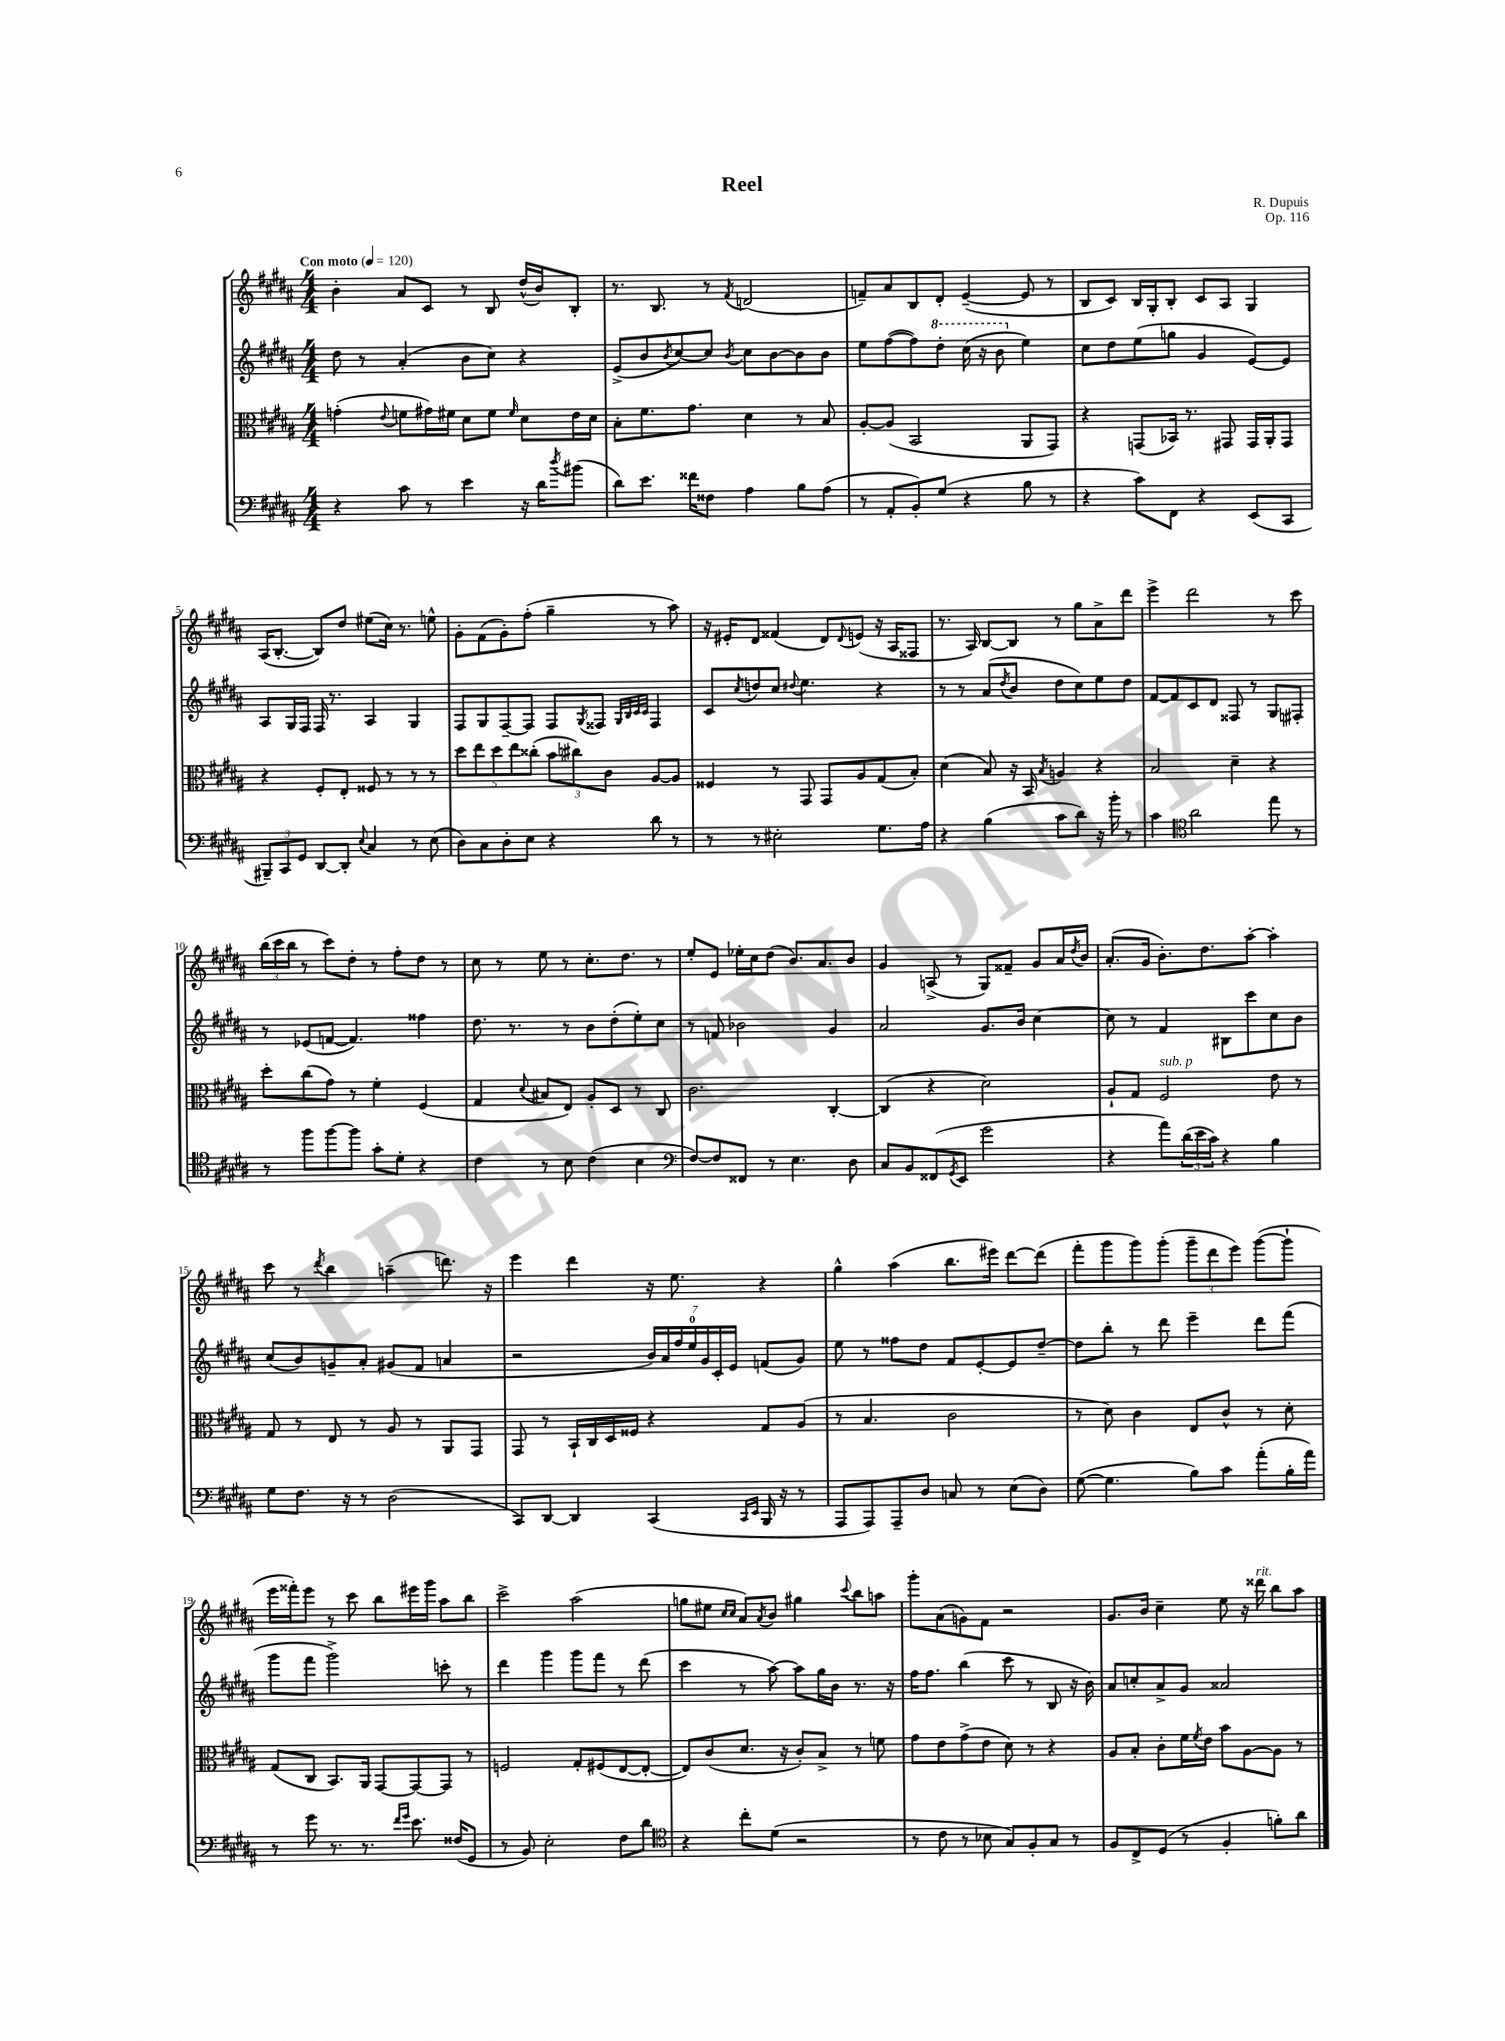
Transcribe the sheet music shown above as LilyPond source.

\header { title = "Reel" composer = "R. Dupuis" opus = "Op. 116" }
<<
\new StaffGroup <<
\new Staff = "s0" {
    \clef treble \key b \major \numericTimeSignature \time 4/4 \tempo "Con moto" 4 = 120
    b'4-. ais'8 cis'8 r8 b8 dis''16-^( b'16) b8-. |
    r8. b8. r8 \acciaccatura { fis'8 } d'2( |
    f'8--) ais'8 b8 dis'8-. e'4~--( e'8 r8 |
    b8 cis'8) b16 gis16-. b8-. cis'8 ais8 gis4 |
    ais16( b8.~-. b8) dis''8 eis''8( cis''16) r8. e''8-^ |
    gis'8-. fis'8( gis'8-.) fis''8-.( gis''4-- r8 ais''8) |
    r16 eis'16-. dis'8 fisis'4( dis'8) \appoggiatura { dis'8 } e'8( r16 ais16 fisis8 |
    r8. ais16) b8~ b8 r8 gis''8 ais'8-> dis'''8 |
    e'''4-> dis'''2 r8 cis'''8 |
    \tuplet 3/2 { b''16( cis'''16 b''16 } r8 cis'''8) dis''8-. r8 fis''8-. dis''8 r8 |
    cis''8 r8 e''8 r8 cis''8.-. dis''8. r8 |
    e''8-. e'8 ees''16-. cis''16 dis''8( b'8.) ais'8. b'8 |
    gis'4 a8->( r8 gis8) fisis'8-- gis'8 ais'16 \acciaccatura { dis''8 } b'16 |
    ais'8.-.( gis'16 b'8.-.) dis''8. ais''8~-. ais''4-. |
    cis'''8 r8 \acciaccatura { dis'''8 } b''4 a''4--( d'''8.) r16 |
    e'''4 dis'''4 r16 e''8. r4 |
    gis''4-^ ais''4( b''8. eis'''16) dis'''8~ dis'''8( |
    fis'''8-. gis'''8 gis'''8) gis'''8-.( \tuplet 3/2 { gis'''8-- dis'''8 e'''8) } gis'''8~( gis'''8-! |
    e'''16 fisis'''16-.) e'''8 r8 cis'''8 b''8 eis'''16 gis'''16 ais''8 b''8 |
    cis'''2-> ais''2( |
    g''8 eis''8 \grace { cis''16 cis''16 } ais'8) \acciaccatura { ais'8 } b'8 gis''4 \appoggiatura { cis'''8 } b''8 a''8 |
    gis'''8-. ais'8( g'8) fis'8 r2 |
    gis'8. b'16 cis''4-- e''8 r16 disis'''16^\markup { \italic "rit." } b''8 ais''8 \bar "|." |
}
\new Staff = "s1" {
    \clef treble \key b \major \numericTimeSignature \time 4/4
    dis''8 r8 ais'4-.( b'8 cis''8) r4 |
    e'8->( b'8 \acciaccatura { b'8 } cis''8~) cis''8 \acciaccatura { b'8 } cis''8 b'8~ b'8 b'8 |
    e''8 fis''8~( fis''8) \ottava #1 dis'''8-. cis'''16( r16 b''8 \ottava #0 e''4) |
    cis''8 dis''8 e''8( g''8 gis'4 e'8~) e'8 |
    ais8 gis16 fis16 fis16 r8. ais4 gis4 |
    fis8 gis8 fis8~-- fis8 fis8 \acciaccatura { gis8 } fisis8 \grace { gis32 b32 cis'32 cis'32 } fisis4 |
    cis'8 \acciaccatura { cis''8 } d''8 cis''8 \appoggiatura { dis''8 } e''4. r4 |
    r8 r8 ais'8( \acciaccatura { dis''8 } b'8 dis''8 cis''8) e''8 dis''8 |
    fis'8~ fis'8 cis'8 dis'8 fisis8 r8 gis8 fis8-. |
    r8 ees'8( f'8~ f'4.) fisis''4 |
    dis''8. r8. r8 b'8 dis''8-.( e''8-.) cis''8 |
    r8 f'8 bes'2 gis'4 |
    ais'2 gis'8. b'16 cis''4~ |
    cis''8 r8 fis'4 bis8 cis'''8 cis''8 b'8 |
    cis''8( b'8) g'8-- ais'8-. gis'8( fis'8 a'4 |
    r2 \tuplet 7/4 { b'16) ais'16 fis''16 e''16-0 gis'16 cis'16-. e'16 } f'8( gis'8) |
    e''8 r8 fisis''8 dis''8 fis'8 e'8~-. e'8 dis''8~-- |
    dis''8 b''8-. r8 dis'''8 e'''4-- dis'''8 fis'''8( |
    gis'''8 fis'''8 gis'''2->) c'''8-. r8 |
    dis'''4 gis'''4 gis'''8 fis'''8 r8 dis'''8( |
    cis'''4 r8 ais''8~) ais''8 gis''16 b'16 r8. r16 |
    fis''16 fis''8. b''4( cis'''8 r8 b8 r16 b'16) |
    ais'8 c''8-. ais'8-> gis'8 aisis'2 \bar "|." |
}
\new Staff = "s2" {
    \clef alto \key b \major \numericTimeSignature \time 4/4
    g'4-.( \appoggiatura { e'8 } f'8 gis'16) fis'16 dis'8 fis'8 \grace { fis'16 } dis'8 e'16 dis'16 |
    b8-. fis'8. gis'8. dis'4 r8 b8 |
    ais8~-. ais8( b,2 ais,8 gis,8) |
    r4 g,8( bes,16) r8. gis,8 gis,16 ais,16-. gis,8 |
    r4 fis8-. e8-. fisis8 r8 r8 r8 |
    \tuplet 5/4 { dis''8 e''8 dis''8 e''8 cisis''8-.( } \tuplet 3/2 { b'8 cis''8) cis'8 } ais8~ ais8 |
    fisis4 r8 gis,8 gis,8 ais8 gis8( b8-.) |
    dis'4( b8) r16 b,16 \acciaccatura { b8 } a4 r4 |
    b2 dis'4-- r4 |
    dis''8-. cis''8( gis'8) r8 fis'4-. fis4( |
    gis4 \appoggiatura { dis'8 } bis8 e8) ais8-. dis8 r8 cis8 |
    cis'2. cis4~-. |
    cis4( r4 dis'2) |
    ais8-! gis8 fis2^\markup { \italic "sub. p" } e'8 r8 |
    gis8 r8 e8 r8 ais8 r8 ais,8 gis,8 |
    gis,8 r8 b,16-! cis16 dis16 fisis16 r4 gis8 ais8( |
    r8 b4. cis'2 |
    r8 dis'8) cis'4 e8 cis'8-^ r8 dis'8-. |
    gis8( cis8 b,8.) ais,16 gis,8~ gis,8~ gis,8 r8 |
    f2 gis8-. fis8( e8~ e8~-. |
    e8) cis'8( dis'8. r16 cis'8-.) b8-> r8 f'8 |
    gis'8 e'8 gis'8->( e'8 dis'8) r8 r4 |
    ais8 b8-. cis'8-. fis'16 \acciaccatura { fis'8 } e'16 b'8 ais8~ ais8 r8 \bar "|." |
}
\new Staff = "s3" {
    \clef bass \key b \major \numericTimeSignature \time 4/4
    r4 cis'8 r8 e'4 r16 dis'16 \acciaccatura { dis''8 } bis'8( |
    dis'8) e'8. fisis'16 fisis8 ais4 b8 ais8( |
    r8 ais,8-. b,8-.) gis8( r4 b8 r8 |
    r4 cis'8) fis,8 r4 e,8( cis,8 |
    \tuplet 3/2 { bis,,8--) cis,8 gis,8 } dis,8~ dis,8-. \appoggiatura { e8 } cis4 r8 e8( |
    dis8) cis8 dis8-. e8 r4 dis'8 r8 |
    r8 r8 eis2-. gis8. ais16 |
    r4 b4( cis'8 dis'8) r16 b'16-. r8 |
    cis'4 \clef tenor ais'2 e''8 r8 |
    r8 fis''8 fis''8~ fis''8 gis'8-. dis'8-. r4 |
    cis'4 r8 b8 cis'4( b4 |
    \clef bass fis8~) fis8 fisis,8 r8 e4. dis8 |
    cis8 b,8 fisis,8( \acciaccatura { gis,8 } e,8 gis'2 |
    r4 ais'8) \tuplet 3/2 { dis'16( e'16 cis'16) } r4 b4 |
    gis8 fis8. r16 r8 dis2( |
    cis,8) dis,8~ dis,4 cis,4( \grace { cis,16 e,16 } b,,16 r16 r8 |
    ais,,8 ais,,8) ais,,8-- dis8 c8 r8 e8( dis8) |
    gis8~( gis4. b8) cis'8 ais'8-.( b16-. ais'16) |
    r8 gis'8 r8. r8. \grace { fis'16 gis'16 } e'8. fisis16( gis,8 |
    r8 b,8) e2-. fis8 dis'8 |
    \clef tenor r4 cis''8-. dis'8( r2 |
    r8 cis'8 r8 bes8 gis8) fis8-. gis8 r8 |
    fis8 cis8-> dis8( r8 fis4-. f'8-.) ais'8 \bar "|." |
}
>>
>>
